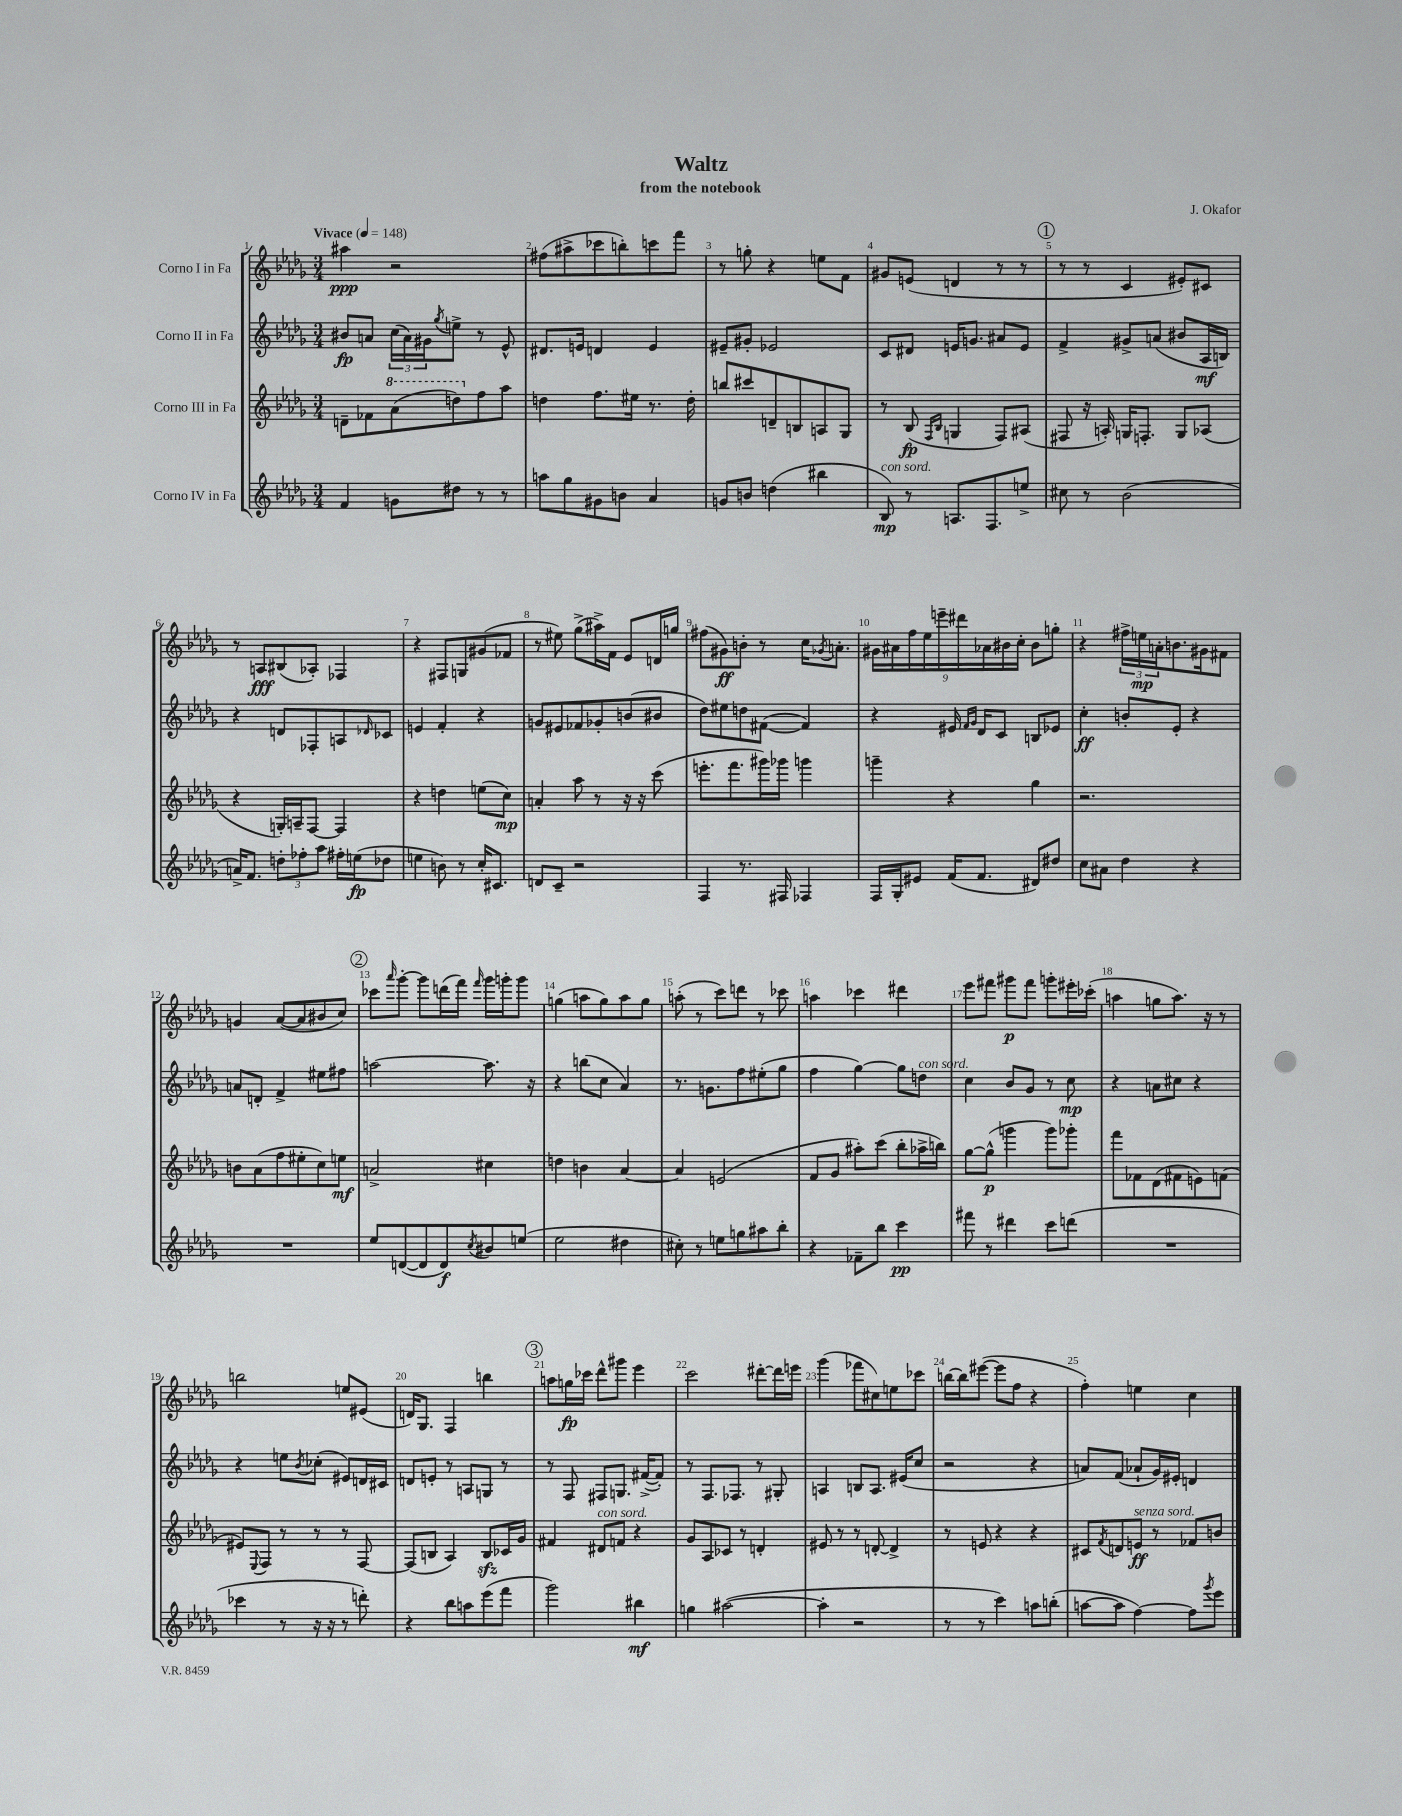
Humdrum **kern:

**kern	**dynam	**kern	**dynam	**kern	**dynam	**kern	**dynam
*part4	*part4	*part3	*part3	*part2	*part2	*part1	*part1
*staff4	*staff4	*staff3	*staff3	*staff2	*staff2	*staff1	*staff1
*I"Corno IV in Fa	*	*I"Corno III in Fa	*	*I"Corno II in Fa	*	*I"Corno I in Fa	*
*clefG2	*	*clefG2	*	*clefG2	*	*clefG2	*
*k[b-e-a-d-g-]	*	*k[b-e-a-d-g-]	*	*k[b-e-a-d-g-]	*	*k[b-e-a-d-g-]	*
*M3/4	*	*M3/4	*	*M3/4	*	*M3/4	*
*MM148	*	*MM148	*	*MM148	*	*MM148	*
=1	=1	=1	=1	=1	=1	=1	=1
!	!	!	!	!	!	!LO:TX:a:B:t=Vivace	!
4f/	.	8dn~\L	.	8b#X/L	fp	4aa#X\	ppp
.	.	8f-X\	.	8an/J	.	.	.
*	*	*8va	*	*	*	*	*
8gn\L	.	(8aa-\	.	(24cc\LL	.	2r	.
.	.	.	.	24a\)	.	.	.
.	.	.	.	24g#X\J	.	.	.
.	.	.	.	8qgg-/	.	.	.
8dd#X\J	.	8dddn\)	.	8een^\J	.	.	.
*	*	*X8va	*	*	*	*	*
8r	.	8ff\	.	8r	.	.	.
8r	.	8aa-\J	.	8e-^^/	.	.	.
=2	=2	=2	=2	=2	=2	=2	=2
8aan\L	.	4ddn\	.	8.d#X/L	.	(8ff#X\L	.
8gg-\	.	.	.	.	.	8aa#X^\	.
.	.	.	.	16en/Jk	.	.	.
8g#X\	.	8.ff\L	.	4dn/	.	8ccc-X\	.
8bn\J	.	.	.	.	.	8bbn'\)	.
.	.	16ee#X\Jk	.	.	.	.	.
4a-/	.	8.r	.	4e/	.	8cccn\	.
.	.	.	.	.	.	8fff\J	.
.	.	16dd'\	.	.	.	.	.
=3	=3	=3	=3	=3	=3	=3	=3
8gn/L	.	8bbn/L	.	8e#X~/L	.	8r	.
8bn/J	.	8ccc#X/	.	8g#X'/J	.	8ggn'\	.
(4ddn\	.	8dn~/	.	2e-X/	.	4r	.
.	.	8Bn/	.	.	.	.	.
4bb#X\	.	8An/	.	.	.	8een\L	.
.	.	8G-/J	.	.	.	8f\J	.
=4	=4	=4	=4	=4	=4	=4	=4
!LO:TX:a:i:t=con sord.	!	!	!	!	!	!	!
8B-/)	mp	8r	.	8c/L	.	8g#X/L	.
8r	.	(8B-/	fp	8d#X/J	.	(8en/J	.
.	.	16qqF/LL	.	.	.	.	.
.	.	16qqB-/JJ	.	.	.	.	.
8.An/L	.	4Gn/	.	16en/KL	.	4dn/	.
.	.	.	.	8.gn/J	.	.	.
8.F/	.	.	.	.	.	.	.
.	.	8F/L)	.	8a#X/L	.	8r	.
8een^/J	.	(8A#X/J	.	8e/J	.	8r	.
!!LO:REH:place=s1:t=1
=5	=5	=5	=5	=5	=5	=5	=5
8cc#X\	.	8F#X/	.	4f^/	.	8r	.
8r	.	16r	.	.	.	8r	.
.	.	16An'/)	.	.	.	.	.
(2b-\	.	16Gn/KL	.	8g#X^/L	.	4c/	.
.	.	8.Fn'/J	.	.	.	.	.
.	.	.	.	(8an/J	.	.	.
.	.	8G/L	.	8b#X/L	.	8e#X'/L)	.
.	.	(8A-X/J	.	16A-/L	mf	8c#X/J	.
.	.	.	.	16Bn/JJ)	.	.	.
!!LO:LB:g=z
=6	=6	=6	=6	=6	=6	=6	=6
16an^/KL)	.	4r	.	4r	.	8r	.
8.f/J	.	.	.	.	.	.	.
.	.	.	.	.	.	8An/L	fff
12ddn'\L	.	16Gn'/LL)	.	8dn/L	.	(8B#X/	.
.	.	16An~/J	.	.	.	.	.
12ff-X'\	.	.	.	.	.	.	.
.	.	[8F/J	.	8F-X'/	.	8A-X'/J)	.
12aa-\J	.	.	.	.	.	.	.
16ff#X'\LL	.	4F/]	.	8An/	.	4F-X/	.
(16een\J	fp	.	.	.	.	.	.
.	.	.	.	16qqd-X/	.	.	.
8dd-X\J	.	.	.	8c-X/J	.	.	.
=7	=7	=7	=7	=7	=7	=7	=7
4een\	.	4r	.	4en/	.	4r	.
8bn\)	.	4ddn\	.	4f'/	.	8F#X/L	.
8r	.	.	.	.	.	8Gn/	.
16cc'/KL	.	(8een\L	.	4r	.	(8g#X/	.
8.c#X/J	.	.	.	.	.	.	.
.	.	8cc\J)	mp	.	.	8f-X/J	.
=8	=8	=8	=8	=8	=8	=8	=8
8dn/L	.	4an'/	.	8gn/L	.	8r	.
8c~/J	.	.	.	8e#X/	.	8ee#X\)	.
2r	.	8aa-\	.	8f-X/	.	(8gg-^\L	.
.	.	8r	.	8g-X'/	.	16aa#X^\L)	.
.	.	.	.	.	.	16f\JJ	.
.	.	16r	.	(8bn/	.	8e-/L	.
.	.	16r	.	.	.	.	.
.	.	(8ccc\	.	8b#X/J	.	16dn/L	.
.	.	.	.	.	.	16ggn/JJ	.
=9	=9	=9	=9	=9	=9	=9	=9
4F/	.	8.eeen'\L	.	8dd-\L)	.	(8ff#X\L	.
.	.	.	.	8ee#X\	.	8g#X\)	ff
.	.	8.fff\	.	.	.	.	.
8.r	.	.	.	8ddn\	.	8bn'\J	.
.	.	16ggg#X\L)	.	([8f#X\J	.	8r	.
16F#X/	.	16ggg-X\JJ	.	.	.	.	.
4F-X/	.	4gggn\	.	4f#/])	.	16cc\KL	.
.	.	.	.	.	.	8qg-X/	.
.	.	.	.	.	.	8.an'\J	.
=10	=10	=10	=10	=10	=10	=10	=10
16F/LL	.	4gggn~\	.	4r	.	18g#X\LL	.
.	.	.	.	.	.	18a#X\	.
16G-'/J	.	.	.	.	.	.	.
.	.	.	.	.	.	18ff\	.
8e#X/J	.	.	.	.	.	.	.
.	.	.	.	.	.	18ee-\	.
.	.	.	.	.	.	18eeen~\	.
(16f/KL	.	4r	.	16e#X/	.	.	.
.	.	.	.	.	.	18ddd#X\	.
.	.	.	.	16qqf/LL	.	.	.
.	.	.	.	16qqg-/JJ	.	.	.
8.f/J	.	.	.	16d-/KL	.	.	.
.	.	.	.	.	.	18a-X\	.
.	.	.	.	8c/J	.	.	.
.	.	.	.	.	.	18b#X\	.
.	.	.	.	.	.	18cc'\JJ	.
8d#X/L)	.	4gg-\	.	8Bn/L	.	8b#\L	.
8dd#X/J	.	.	.	8e-X/J	.	8ggn'\J	.
=11	=11	=11	=11	=11	=11	=11	=11
8cc\L	.	2.r	.	4cc'\	ff	4r	.
8a#X\J	.	.	.	.	.	.	.
4dd-\	.	.	.	8bn'/L	.	24ff#X^\LL	.
.	.	.	.	.	.	24een\	mp
.	.	.	.	.	.	24an'\J	.
.	.	.	.	8e-'/J	.	8.bn\	.
4r	.	.	.	4r	.	.	.
.	.	.	.	.	.	16g#X\k	.
.	.	.	.	.	.	8f#X\J	.
!!LO:LB:g=z
=12	=12	=12	=12	=12	=12	=12	=12
2.r	.	8bn\L	.	8an/L	.	4gn/	.
.	.	(8a-\	.	8dn'/J	.	.	.
.	.	8ff\	.	4f^/	.	([8a-/L	.
.	.	8ee#X'\	.	.	.	8a-/]	.
.	.	8cc\)	.	8ee#X\L	.	8b#X/	.
.	.	8een\J	mf	8ff#X\J	.	8cc/J)	.
!!LO:REH:place=s1:t=2
=13	=13	=13	=13	=13	=13	=13	=13
8ee-/L	.	2an^/	.	[2aan\	.	8ccc-X\L	.
.	.	.	.	.	.	16qqaaa-/	.
([8dn/	.	.	.	.	.	[8ggg-'\J	.
8d/]	.	.	.	.	.	8ggg-\L]	.
8d/)	f	.	.	.	.	(16dddn\L	.
.	.	.	.	.	.	16fff\JJ)	.
8qcc/	.	.	.	.	.	16qqfff/	.
8b#X/	.	4cc#X\	.	8.aa\]	.	16ggg-\LL	.
.	.	.	.	.	.	16gggn'\J	.
(8een/J	.	.	.	.	.	8ggg\J	.
.	.	.	.	16r	.	.	.
=14	=14	=14	=14	=14	=14	=14	=14
2ee-\	.	4ddn\	.	4r	.	(4ggn\	.
.	.	4bn\	.	(8bbn\L	.	8aan\L	.
.	.	.	.	8cc\J	.	8gg\)	.
4dd#X\	.	[4a-/	.	4a-/)	.	8aa\	.
.	.	.	.	.	.	8gg\J	.
=15	=15	=15	=15	=15	=15	=15	=15
8cc#X'\)	.	4a-/]	.	8.r	.	(8aan'\	.
8r	.	.	.	.	.	8r	.
.	.	.	.	8.gn\L	.	.	.
8een\L	.	(2en/	.	.	.	8ccc\L)	.
8ggn\	.	.	.	8ff\	.	8dddn\J	.
8aa#X\	.	.	.	(8ee#X'\	.	8r	.
8bb-'\J	.	.	.	8gg-\J	.	8ccc-X\	.
=16	=16	=16	=16	=16	=16	=16	=16
4r	.	8f/L	.	4ff\	.	4aan\	.
.	.	8g-/J	.	.	.	.	.
8f-X~\L	.	8aa#X'\L)	.	[4gg-\)	.	4ccc-X\	.
8bb-\J	.	(8ccc\J	.	.	.	.	.
4ccc\	pp	8bb-'\L	.	8gg-\L]	.	4ddd#X\	.
!	!	!	!	!LO:TX:a:i:t=con sord.	!	!	!
.	.	16aa-X^\L	.	8ddn\J	.	.	.
.	.	16bbn\JJ)	.	.	.	.	.
=17	=17	=17	=17	=17	=17	=17	=17
8fff#X\	.	[8gg-\L	.	4cc\	.	8eee-\L	.
8r	.	(8gg-^^\J]	p	.	.	8fff#X\J	.
4ddd#X\	.	4gggn\	.	8b-/L	.	8ggg#X\L	p
.	.	.	.	8g-/J	.	8fff#\J	.
8ccc\L	.	8ggg\L)	.	8r	.	8gggn'\L	.
(8dddn\J	.	8ggg-X'\J	.	8cc\	mp	16eee#X'\L	.
.	.	.	.	.	.	(16ccc-X'\JJ	.
=18	=18	=18	=18	=18	=18	=18	=18
2.r	.	8fff\L	.	4r	.	4aan\	.
.	.	8f-X\	.	.	.	.	.
.	.	(8d-\	.	8an\L	.	8ggn\L	.
.	.	8f#X\	.	8cc#X\J	.	8.aa\J)	.
.	.	8en\)	.	4r	.	.	.
.	.	.	.	.	.	16r	.
.	.	(8fn\J	.	.	.	8r	.
!!LO:LB:g=z
=19	=19	=19	=19	=19	=19	=19	=19
4ccc-X\	.	8e#X/L)	.	4r	.	2bbn\	.
.	.	8qqE-/	.	.	.	.	.
.	.	8F/J	.	.	.	.	.
8r	.	8r	.	8een\L	.	.	.
.	.	.	.	8qb-/	.	.	.
16r	.	8r	.	(8cc-X'\J	.	.	.
16r	.	.	.	.	.	.	.
8r	.	8r	.	8e#X/L)	.	8een/L	.
8dddn'\)	.	[8F/	.	16dn/L	.	(8e#X/J	.
.	.	.	.	16c#X/JJ	.	.	.
=20	=20	=20	=20	=20	=20	=20	=20
4r	.	(8F/L]	.	8dn/L	.	16dn/KL)	.
.	.	.	.	.	.	8.G-/J	.
.	.	8Bn/J	.	8en'/J	.	.	.
8bb-\L	.	4A-/)	.	8r	.	4F/	.
8aan\	.	.	.	8An/L	.	.	.
(8eee-\	.	8Bzz/L	.	8Gn/J	.	4bbn\	.
8fff\J	.	16c-X/L	.	8r	.	.	.
.	.	16g-/JJ	.	.	.	.	.
!!LO:REH:place=s1:t=3
=21	=21	=21	=21	=21	=21	=21	=21
2ggg-\)	.	4f#X/	.	8r	.	8aan\L	.
.	.	.	.	8F/	.	16ggn\L	fp
.	.	.	.	.	.	16ccc-X\JJ	.
!	!	!LO:TX:a:i:t=con sord.	!	!	!	!	!
.	.	8d#X/L	.	8F#X/L	.	8ddd-^^\L	.
.	.	8fn/J	.	8.Gn/J	.	8ggg#X\J	.
4bb#X\	mf	4r	.	.	.	4eee-\	.
.	.	.	.	([16f#X^/KL	.	.	.
.	.	.	.	8f#'/J])	.	.	.
=22	=22	=22	=22	=22	=22	=22	=22
4ggn\	.	8g-/L	.	8r	.	2ccc\	.
.	.	8A-/	.	8.F/L	.	.	.
([2aa#X\	.	8c-X/J	.	.	.	.	.
.	.	.	.	8.F-X/J	.	.	.
.	.	8r	.	.	.	.	.
.	.	4dn'/	.	8r	.	[8ddd#X'\L	.
.	.	.	.	8G#X'/	.	16ddd#\L]	.
.	.	.	.	.	.	16eeen\JJ	.
=23	=23	=23	=23	=23	=23	=23	=23
4aa#'\]	.	8e#X/	.	4An/	.	(4ggg-\	.
.	.	8r	.	.	.	.	.
2r	.	8r	.	8Bn/L	.	8fff-X\L	.
.	.	[8dn'/	.	8.A/J	.	8cc#X\)	.
.	.	4d^/]	.	.	.	8een\	.
.	.	.	.	(16e#X/KL	.	.	.
.	.	.	.	8cc/J	.	8ccc-X\J	.
=24	=24	=24	=24	=24	=24	=24	=24
8r	.	8r	.	2r	.	[16bbn\LL	.
.	.	.	.	.	.	16bb\J]	.
8r	.	8en/	.	.	.	([8eee#X\J	.
4ccc\)	.	4r	.	.	.	8eee#\L]	.
.	.	.	.	.	.	8ff\J	.
8aan\L	.	4r	.	4r	.	4r	.
(8bbn'\J	.	.	.	.	.	.	.
=25	=25	=25	=25	=25	=25	=25	=25
[8aan\L	.	8c#X/L	.	8an/L)	.	4ff'\)	.
.	.	8qf/	.	.	.	.	.
8aa\J]	.	8dn/	.	(8f/J	.	.	.
!	!	!LO:TX:a:i:t=senza sord.	!	!	!	!	!
[4ff\)	.	8en/J	ff	8a-X`/L	.	4een\	.
.	.	8r	.	16g-/L)	.	.	.
.	.	.	.	16e#X'/JJ	.	.	.
8ff\L]	.	8f-X/L	.	4dn/	.	4cc\	.
8qggg-/	.	.	.	.	.	.	.
8eee-\J	.	8bn/J	.	.	.	.	.
==	==	==	==	==	==	==	==
*-	*-	*-	*-	*-	*-	*-	*-
